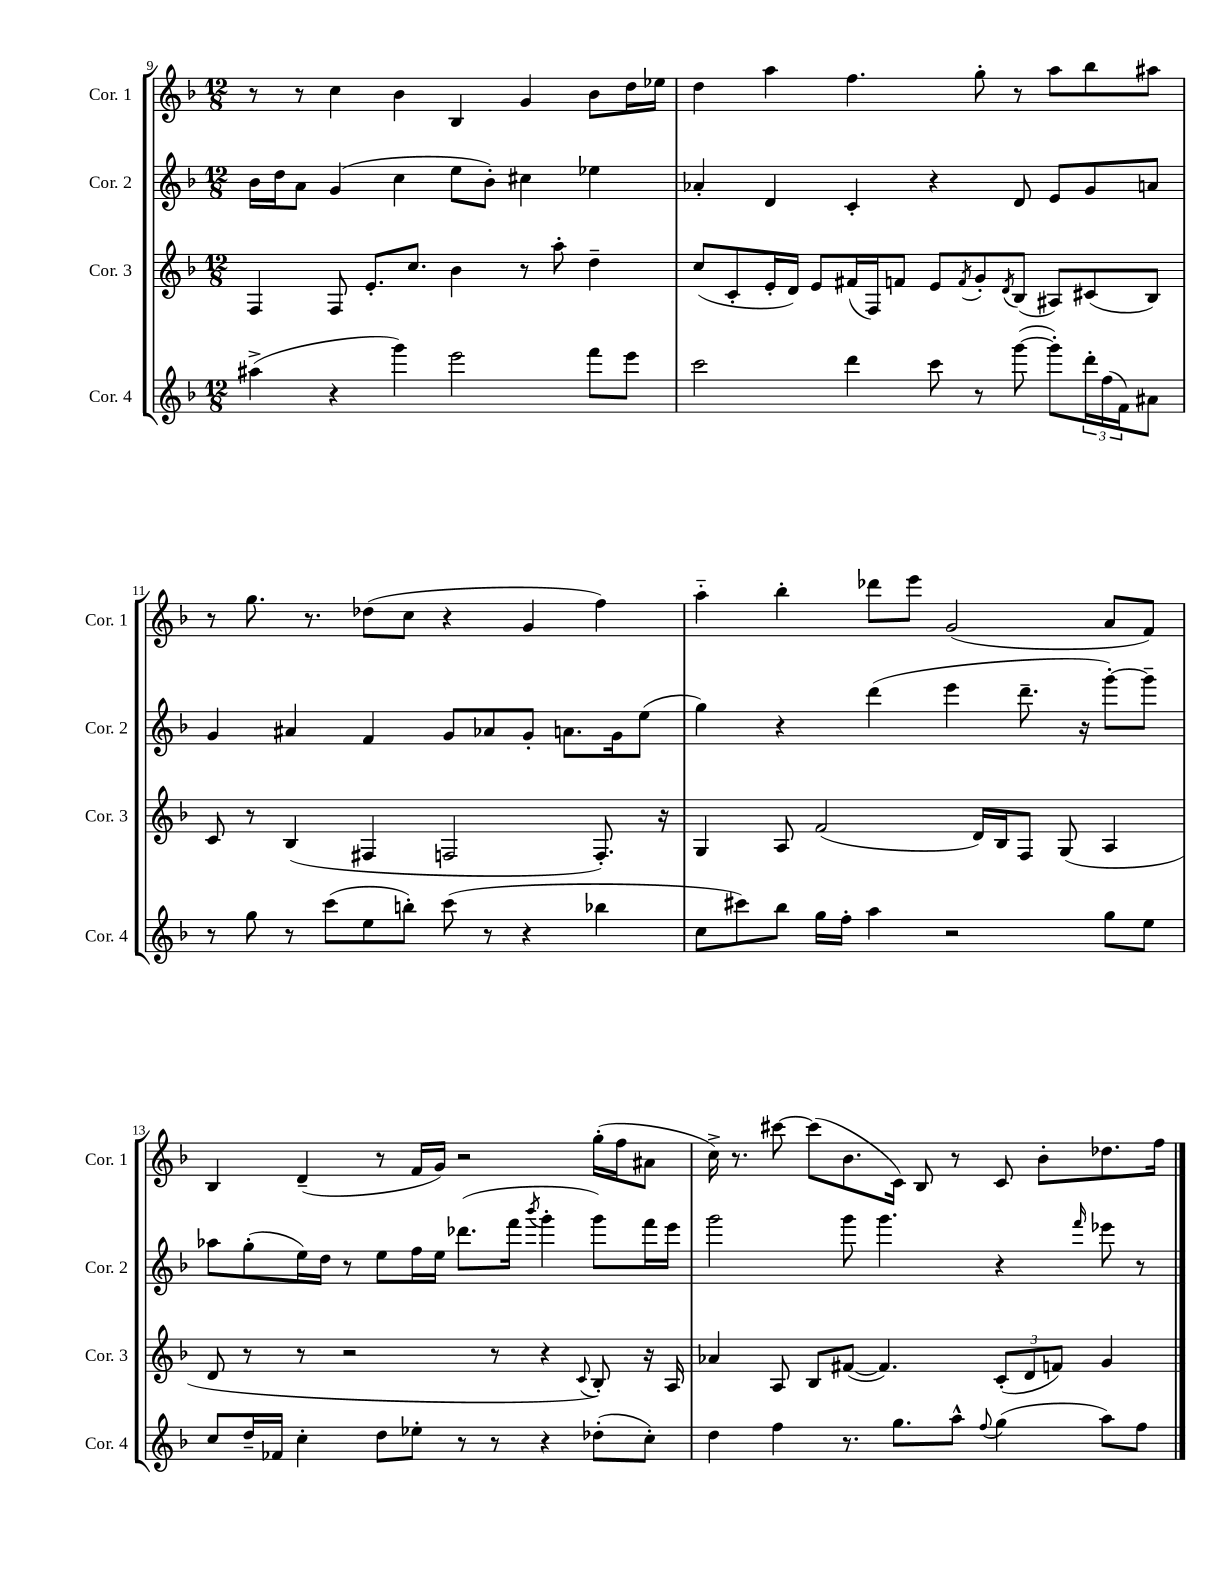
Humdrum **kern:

**kern	**kern	**kern	**kern
*staff4	*staff3	*staff2	*staff1
*clefG2	*clefG2	*clefG2	*clefG2
*k[b-]	*k[b-]	*k[b-]	*k[b-]
*M12/8	*M12/8	*M12/8	*M12/8
(4aa#^	4F	16b-	8r
.	.	16dd	.
.	.	8a	8r
4r	8F	(4g	4cc
.	8.e'	.	.
4ggg)	.	4cc	4b-
.	8.cc	.	.
2eee	4b-	8ee	4B-
.	.	8b-')	.
.	8r	4cc#	4g
.	8aa'	.	.
8fff	4dd~	4ee-	8b-
8eee	.	.	16dd
.	.	.	16ee-
=	=	=	=
2ccc	(8cc	4a-'	4dd
.	8c'	.	.
.	16e'	4d	4aa
.	16d)	.	.
.	8e	.	.
4ddd	(16f#	4c'	4.ff
.	16F)	.	.
.	8f	.	.
8ccc	8e	4r	.
.	8qf	.	.
8r	8g'	.	8gg'
.	8qd	.	.
([8ggg	(8B-	8d	8r
8ggg'])	8A#)	8e	8aa
24ddd'	(8c#	8g	8bb-
(24ff	.	.	.
24f)	.	.	.
8a#	8B-)	8a	8aa#
=	=	=	=
8r	8c	4g	8r
8gg	8r	.	8.gg
8r	(4B-	4a#	.
.	.	.	8.r
(8ccc	.	.	.
8ee	4F#	4f	(8dd-
8bb')	.	.	8cc
(8ccc	2F	8g	4r
8r	.	8a-	.
4r	.	8g'	4g
.	.	8.a	.
4bb-	8.F')	.	4ff)
.	.	16g	.
.	.	(8ee	.
.	16r	.	.
=	=	=	=
8cc	4G	4gg)	4aa'~
8ccc#)	.	.	.
8bb-	8A	4r	4bb-'
16gg	(2f	.	.
16ff'	.	.	.
4aa	.	(4ddd	8ddd-
.	.	.	8eee
2r	.	4eee	(2g
.	16d)	.	.
.	16B-	.	.
.	8F	8.ddd~	.
.	(8G	.	.
.	.	16r	.
8gg	4A	[8ggg')	8a
8ee	.	8ggg~]	8f)
=	=	=	=
8cc	8d	8aa-	4B-
16dd~	8r	(8gg'	.
16f-	.	.	.
4cc'	8r	16ee)	(4d~
.	.	16dd	.
.	2r	8r	.
8dd	.	8ee	8r
8ee-'	.	16ff	16f
.	.	16ee	16g)
8r	.	(8.ddd-	2r
8r	8r	.	.
.	.	16fff	.
.	.	8qbbb-	.
4r	4r	4ggg'	.
.	8qqc	.	.
(8dd-'	8B-')	8ggg)	(16gg'
.	.	.	16ff
8cc')	16r	16fff	8a#
.	16A	16eee	.
=	=	=	=
4dd	4a-	2ggg	16cc^)
.	.	.	8.r
4ff	8A	.	[8ccc#
.	8B-	.	(8ccc#]
8.r	([8f#	8ggg	8.b-
.	4.f#])	4.ggg	.
8.gg	.	.	16c)
.	.	.	8B-
8aa^^	.	.	8r
8qqff	.	.	.
(4gg	(12c'	4r	8c
.	12d	.	.
.	.	.	8b-'
.	12f)	.	.
.	.	16qqfff	.
8aa)	4g	8eee-	8.dd-
8ff	.	8r	.
.	.	.	16ff
==	==	==	==
*-	*-	*-	*-
